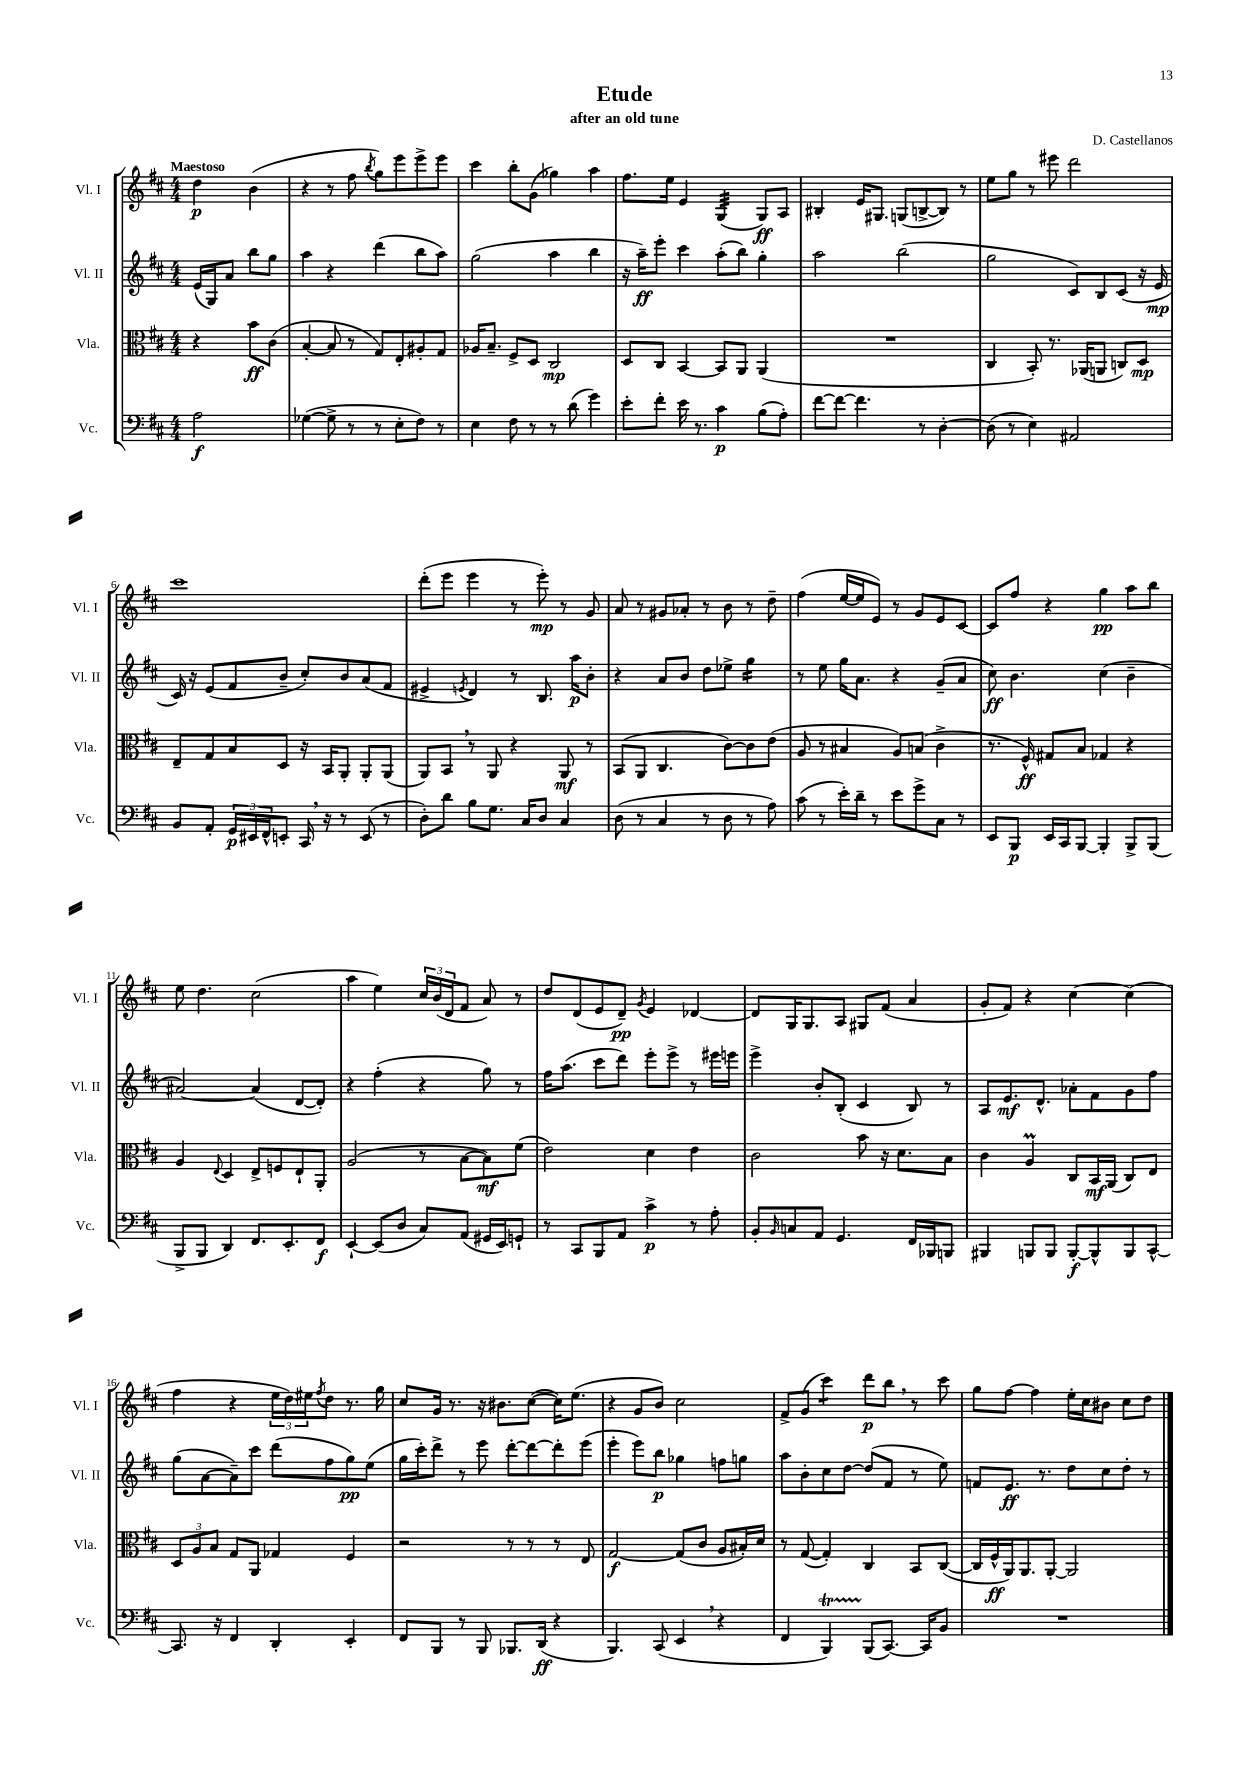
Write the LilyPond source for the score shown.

\header { title = "Etude" composer = "D. Castellanos" subtitle = "after an old tune" }
<<
\new StaffGroup <<
\new Staff = "s0" \with { instrumentName = "Vl. I" shortInstrumentName = "Vl. I" } {
    \clef treble \key d \major \numericTimeSignature \time 4/4 \partial 2 \tempo "Maestoso"
    d''4\p b'4( |
    r4 r8 fis''8 \acciaccatura { b''8 } g''8) e'''8 e'''8-> e'''8 |
    cis'''4 b''8-. g'8( ges''4) a''4 |
    fis''8. e''16 e'4 g4:32( g8\ff) a8 |
    bis4-. e'16 gis8. g8( b8~-> b8) r8 |
    e''8 g''8 r8 eis'''8 d'''2 |
    cis'''1 |
    d'''8-.( e'''8 e'''4 r8 e'''8-.\mp) r8 g'8 |
    a'8 r8 gis'8 aes'8-. r8 b'8 r8 d''8-- |
    fis''4( e''16~ e''16 e'8) r8 g'8 e'8 cis'8~ |
    cis'8 fis''8 r4 g''4\pp a''8 b''8 |
    e''8 d''4. cis''2( |
    a''4 e''4) \tuplet 3/2 { cis''16 b'16( d'16 } fis'8 a'8) r8 |
    d''8 d'8( e'8 d'8--\pp) \acciaccatura { g'8 } e'4 des'4~ |
    des'8 g16 g8. a8 gis8 fis'8( a'4 |
    g'8-. fis'8) r4 cis''4~ cis''4( |
    fis''4 r4 \tuplet 3/2 { e''16 d''16) eis''16 } \acciaccatura { fis''8 } d''8 r8. g''16 |
    cis''8 g'16 r8. r16 bis'8. cis''8~( cis''16) e''8.( |
    r4 g'8 b'8) cis''2 |
    fis'8-> g'8( cis'''4:8) d'''8\p b''8 \breathe r8 cis'''8 |
    g''8 fis''8~ fis''4 e''16-. cis''16 bis'8 cis''8 d''8 \bar "|." |
}
\new Staff = "s1" \with { instrumentName = "Vl. II" shortInstrumentName = "Vl. II" } {
    \clef treble \key d \major \numericTimeSignature \time 4/4 \partial 2
    e'16( g16) a'8 b''8 g''8 |
    a''4 r4 d'''4( b''8 a''8) |
    g''2( a''4 b''4 |
    r16 a''16--\ff) e'''8-. cis'''4 a''8-.( b''8) g''4-. |
    a''2 b''2( |
    g''2 cis'8) b8 cis'8( r16 e'16\mp |
    cis'16) r16 e'8( fis'8 b'8-- cis''8-.) b'8 a'8( fis'8 |
    eis'4-> \acciaccatura { e'8 } d'4) r8 b8. a''16\p b'8-. |
    r4 a'8 b'8 d''8 ees''8-> g''4:16 |
    r8 e''8 g''16 a'8. r4 g'8--( a'8 |
    cis''8\ff) b'4. cis''4( b'4-- |
    ais'2~) ais'4( d'8~ d'8-.) |
    r4 fis''4-.( r4 g''8) r8 |
    fis''16 a''8.( cis'''8 d'''8) e'''8-. e'''8-> r8 eis'''16 e'''16 |
    e'''4-> b'8-. b8-.( cis'4 b8) r8 |
    a8 e'8.\mf d'8.-^ aes'8-. fis'8 g'8 fis''8 |
    g''8( a'8~ a'8--) cis'''8 d'''8( fis''8 g''8\pp) e''8( |
    g''16 cis'''16-.) d'''8-> r8 e'''8 d'''8~-. d'''8~ d'''8-. e'''8( |
    e'''4-. e'''8) b''8\p ges''4 f''8 g''8 |
    a''8 b'8-. cis''8 d''8~ d''8( fis'8 r8 e''8) |
    f'8 e'8.\ff r8. d''8 cis''8 d''8-. r8 \bar "|." |
}
\new Staff = "s2" \with { instrumentName = "Vla." shortInstrumentName = "Vla." } {
    \clef alto \key d \major \numericTimeSignature \time 4/4 \partial 2
    r4 b'8\ff cis'8( |
    b4~-. b8 r8 g8) e8-. ais8-. g8 |
    aes16 b8.-- fis8-> d8 cis2\mp |
    d8 cis8 b,4~ b,8 a,8 a,4( |
    R1 |
    cis4 b,8-.) r8. aes,16( a,8 c8) d8\mp |
    e8-- g8 b8 d8 r16 b,16 a,8-. a,8-. a,8( |
    a,8) b,8 \breathe r8 a,8 r4 a,8\mf r8 |
    b,8( a,8 cis4. cis'8~) cis'8 e'8( |
    a8 r8 bis4 a8) b8( cis'4-> |
    r8. fis16-^\ff) gis8 b8 ges4 r4 |
    a4 \appoggiatura { e8 } d4 e8-> f8 e8-! a,8-. |
    a2( r8 b8~ b8\mf) fis'8( |
    e'2) d'4 e'4 |
    cis'2 b'8 r16 d'8. b8 |
    cis'4 a4\prall cis8 b,16\mf a,16( cis8) e8 |
    \tuplet 3/2 { d8 a8 b8 } g8 a,8 ges4 fis4 |
    r2 r8 r8 r8 e8 |
    g2~\f g8( cis'8 a8 bis16-.) d'16 |
    r8 g8~( g4-.) cis4 b,8 cis8~( |
    cis16 fis16-^\ff a,16) a,8. a,8~-. a,2 \bar "|." |
}
\new Staff = "s3" \with { instrumentName = "Vc." shortInstrumentName = "Vc." } {
    \clef bass \key d \major \numericTimeSignature \time 4/4 \partial 2
    a2\f |
    ges4~( ges8-> r8 r8 e8-. fis8) r8 |
    e4 fis8 r8 r8 d'8( g'4) |
    e'8-. fis'8-. e'16 r8. cis'4\p b8( a8-.) |
    fis'8~ fis'8~ fis'4. r8 d4~-. |
    d8( r8 e4) ais,2 |
    b,8 a,8-. \tuplet 3/2 { g,16\p eis,16 fis,16-^ } e,8-. cis,16 \breathe r16 r8 e,8( r8 |
    d8-.) d'8 b8 g8. cis16 d8 cis4 |
    d8( r8 cis4 r8 d8 r8 a8) |
    cis'8( r8 e'16-.) d'16-- r8 e'8 g'8-> cis8 r8 |
    e,8 b,,8\p e,16 cis,16 b,,8~ b,,4-. b,,8-> b,,8( |
    b,,8-> b,,8 d,4) fis,8. e,8.-. fis,8\f |
    e,4~-! e,8( d8 cis8) a,8( gis,16 e,16) g,8-! |
    r8 cis,8 b,,8 a,8 cis'4->\p r8 a8-. |
    b,8-. \grace { b,16 } c8 a,8 g,4. fis,16 bes,,16 b,,8 |
    bis,,4 b,,8 b,,8 b,,8~-.\f b,,8-^ b,,8 cis,8~-^ |
    cis,8. r16 fis,4 d,4-. e,4-. |
    fis,8 b,,8 r8 b,,8 bes,,8. d,16\ff( r4 |
    b,,4.) cis,8( e,4 \breathe r4 |
    fis,4 b,,4\startTrillSpan) b,,8\stopTrillSpan( cis,8.~) cis,16 b,8 |
    R1 \bar "|." |
}
>>
>>
